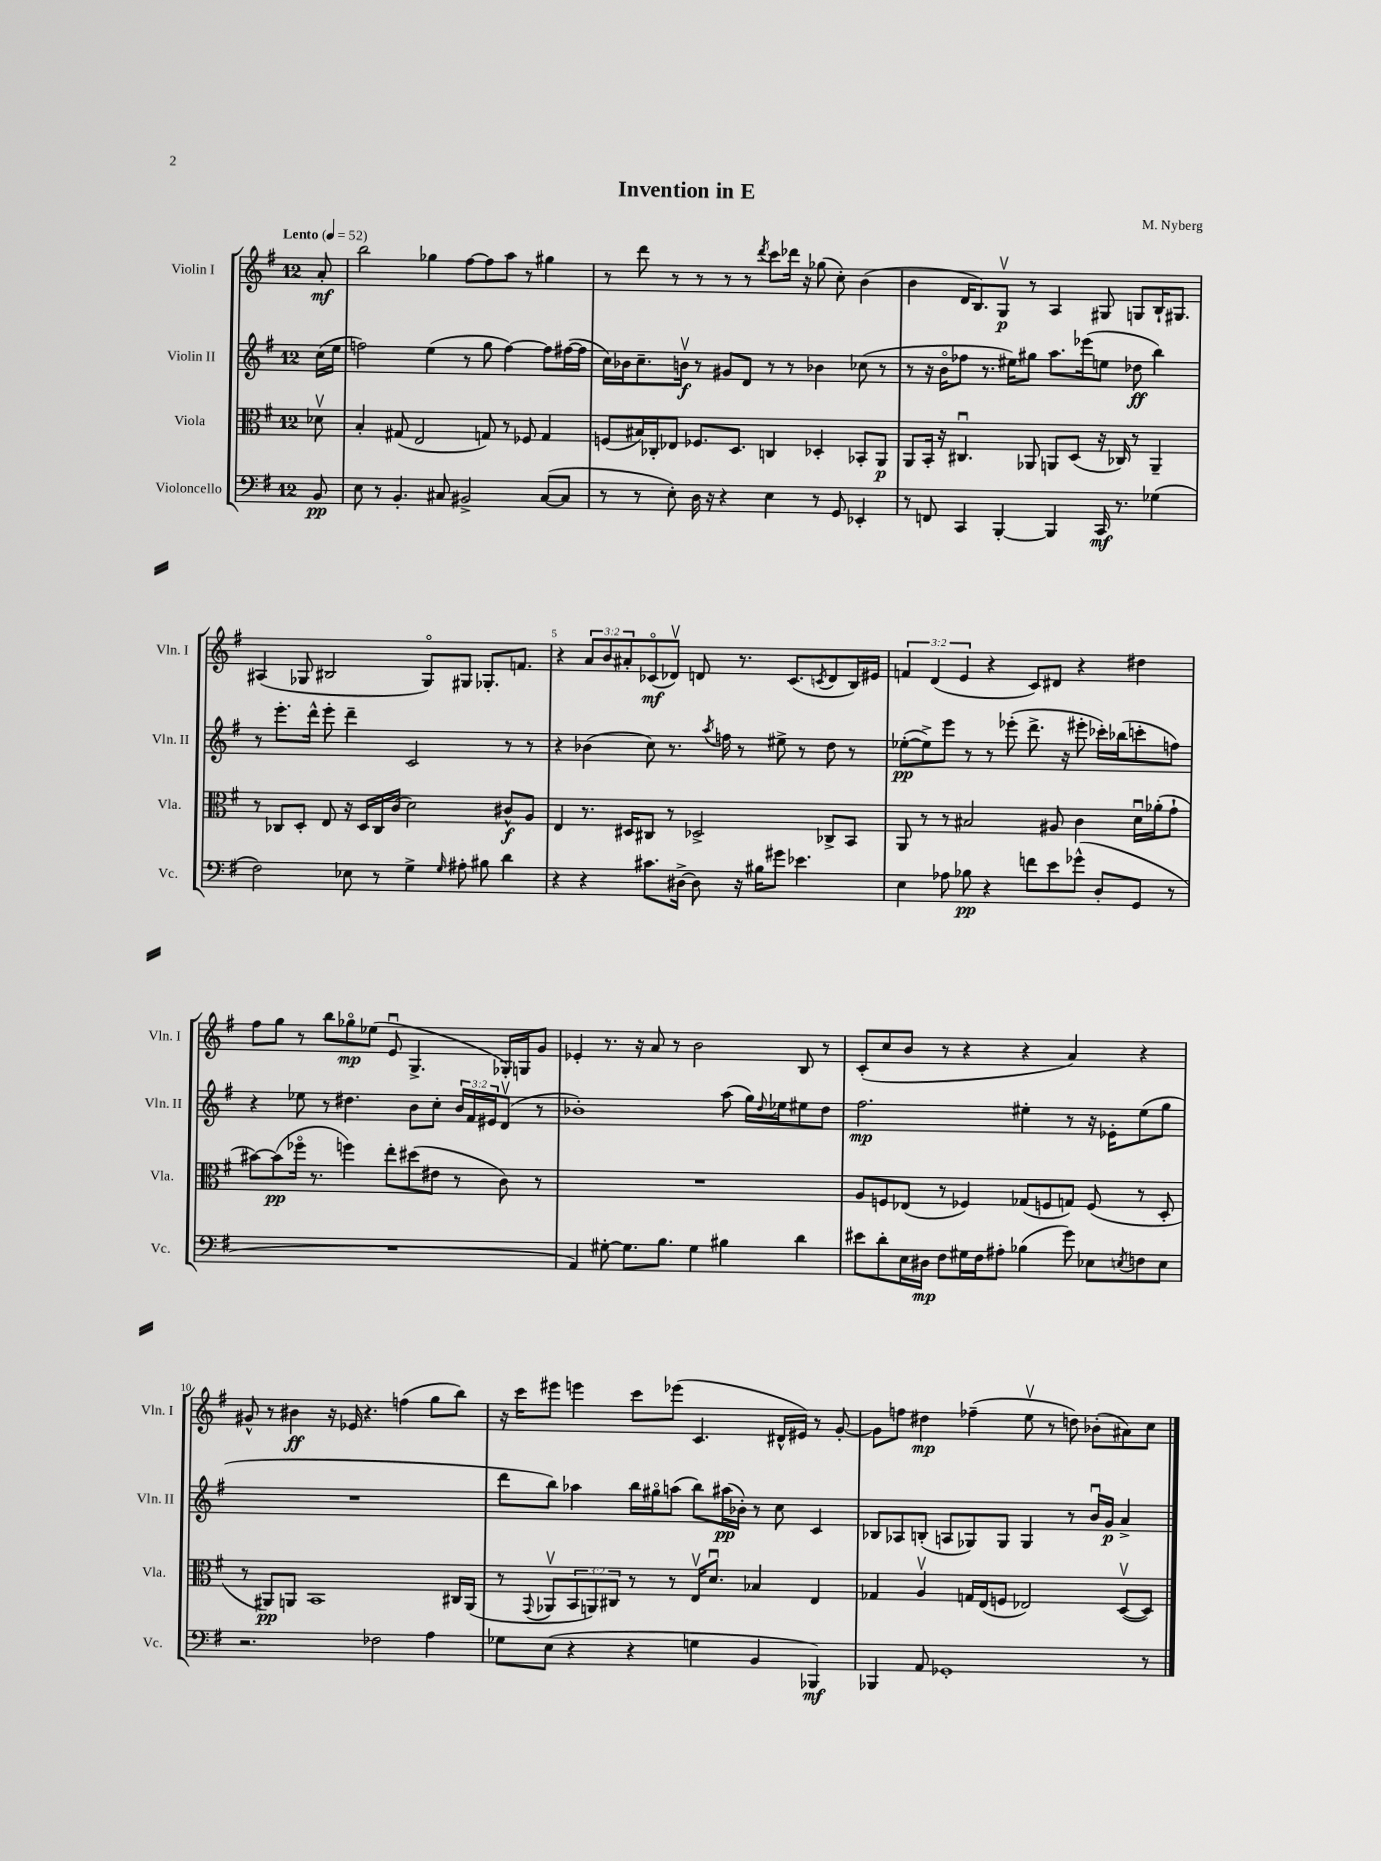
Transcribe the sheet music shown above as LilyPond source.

\header { title = "Invention in E" composer = "M. Nyberg" }
<<
\new StaffGroup <<
\new Staff = "s0" \with { instrumentName = "Violin I" shortInstrumentName = "Vln. I" } {
    \clef treble \key g \major \once \override Staff.TimeSignature.style = #'single-digit \time 12/8 \override Staff.TupletNumber.text = #tuplet-number::calc-fraction-text \partial 8 \tempo "Lento" 4 = 52
    a'8-.\mf |
    b''2 ges''4 fis''8~ fis''8 a''8 r8 gis''4 |
    r8 d'''8 r8 r8 r8 r8 \acciaccatura { d'''8 } c'''8 des'''16 r16 ges''8( c''8-.) b'4( |
    b'4 d'16 b8.) g8\upbow\p r8 a4 gis8 g8 b16-! gis8. |
    ais4( ges8 bis2 ges8\flageolet) gis8 ges8.-. f'8. |
    r4 \tuplet 3/2 { a'8 b'8 ais'8-. } ces'8\flageolet\mf( des'8\upbow) d'8 r8. ces'8.( \acciaccatura { c'8 } d'8 b16) eis'16 |
    \tuplet 3/2 { f'4 d'4( e'4 } r4 c'8) dis'8 r4 dis''4 |
    fis''8 g''8 r8 b''8 ges''8\flageolet\mp ees''8( e'8\downbow g4.-> ges16-.) g16 g'8 |
    ees'4-. r8. r16 a'8 r8 b'2 b8 r8 |
    c'8-.( c''8 b'8 r8 r4 r4 a'4) r4 |
    gis'8-^ r8 bis'4\ff r16 ees'16 r4. f''4( g''8 b''8) |
    r16 c'''16 eis'''8 e'''4 c'''8 ees'''8( c'4. dis'16-^ eis'16) r8 g'8~-. |
    g'8 f''8 dis''4\mp fes''4--( e''8\upbow r8 d''8) bes'8-.( ais'8) c''8 \bar "|." |
}
\new Staff = "s1" \with { instrumentName = "Violin II" shortInstrumentName = "Vln. II" } {
    \clef treble \key g \major \once \override Staff.TimeSignature.style = #'single-digit \time 12/8 \override Staff.TupletNumber.text = #tuplet-number::calc-fraction-text \partial 8
    c''16( e''16 |
    f''2) e''4( r8 g''8 f''4~) f''8 fis''16~( fis''16 |
    c''16) bes'16 c''8.-- b'16\upbow\f r8 gis'8 d'8 r8 r8 bes'4 ces''8( r8 |
    r8 r16 b'16\flageolet fes''8 r8. eis''16) gis''8 a''8. ees'''16( e''8 des''8\ff b''4) |
    r8 e'''8.-. d'''16-^ e'''8-. d'''4-- c'2 r8 r8 |
    r4 bes'4( c''8) r8. \acciaccatura { a''8 } f''16 r8 eis''8-> r8 d''8 r8 |
    ees''8~-.\pp( ees''8->) e'''8 r8 r8 ees'''8-.( d'''8.-> r16 eis'''8-. ces'''16-.) bes''16( c'''8-. f''8) |
    r4 ees''8 r8 dis''4. b'8 c''8-. \tuplet 3/2 { b'16 fis'16 eis'16 } d'8\upbow( r8 |
    bes'1-.) a''8( g''16) \appoggiatura { d''8 } ees''16 eis''8 d''8 |
    fis''2.\mp eis''4-. r8 r16 ees'16-. eis''8( g''8 |
    R1. |
    d'''8 b''8) aes''4 b''16 gis''16\flageolet a''8( b''8) ais''16\pp( bes'16-.) r8 c''8 c'4 |
    bes8 aes8 b8-.( a8 ges8) ges8 ges4 r8 b'16\downbow g'16\p a'4-> \bar "|." |
}
\new Staff = "s2" \with { instrumentName = "Viola" shortInstrumentName = "Vla." } {
    \clef alto \key g \major \once \override Staff.TimeSignature.style = #'single-digit \time 12/8 \override Staff.TupletNumber.text = #tuplet-number::calc-fraction-text \partial 8
    des'8\upbow |
    b4-. gis8( e2 g8) r8 fes8 g4 |
    f8( bis16) ces16-. ees8 fes8. d8. c4 des4-. bes,8-. a,8\p |
    a,8 b,16-. r16 cis4.\downbow aes,8 a,8 d8( r16 ces16) r8 a,4-- |
    r8 ces8 d8-. e8 r16 d16 ces16 c'16( d'2) cis'8-^\f a8 |
    e4 r8. dis16 cis8 r8 des2-> ces8-> b,8 |
    a,8 r8 r8 bis2 ais8 c'4 d'16\downbow aes'16-.( g'8-! |
    bis'8~) bis'8\pp( fes''16\flageolet r8. f''4) e''8-. dis''8( eis'8 r8 c'8) r8 |
    R1. |
    a8 f8 ees8( r8 fes4) ges8( f8 g8) f8( r8 d8-. |
    r8 ais,8\pp) a,8 b,1 cis16 a,16( |
    r8 \appoggiatura { g,8 } aes,8\upbow \tuplet 3/2 { b,8 a,8) cis8 } r8 r8 e16\upbow d'8.\downbow bes4 e4 |
    ges4 a4\upbow g16 e16( f8 ees2) d8~\upbow( d8) \bar "|." |
}
\new Staff = "s3" \with { instrumentName = "Violoncello" shortInstrumentName = "Vc." } {
    \clef bass \key g \major \once \override Staff.TimeSignature.style = #'single-digit \time 12/8 \partial 8
    b,8\pp |
    e8 r8 b,4.-. cis8 bis,2-> cis8~( cis8 |
    r8 r8 e8-.) d16 r16 r4 e4 r8 g,8 ees,4-. |
    r8 f,8 c,4 b,,4~-. b,,4 c,16\mf r8. ges4( |
    fis2) ees8 r8 g4-> \grace { g16 } ais8-. bis8 d'4 |
    r4 r4 cis'8. dis16~-> dis8 r16 bis16 gis'8 ees'4. |
    e4 aes8 bes8\pp r4 f'8 e'8 ges'8-^( d8-. g,8 r8 |
    R1. |
    a,4) gis8~-. gis8. b8. gis4 bis4 d'4 |
    eis'8 d'8-. e16 dis16\mp fis8 gis16 fis16 ais8-. bes4( g'8) ees8 \acciaccatura { e8 } f8 e8 |
    r2. fes2 a4 |
    ges8 e8( r4 r4 g4 b,4 bes,,4\mf) |
    bes,,4 a,8 ges,1-. r8 \bar "|." |
}
>>
>>
\layout { \context { \Score \override BarNumber.break-visibility = ##(#f #t #t) barNumberVisibility = #(every-nth-bar-number-visible 5) } }
